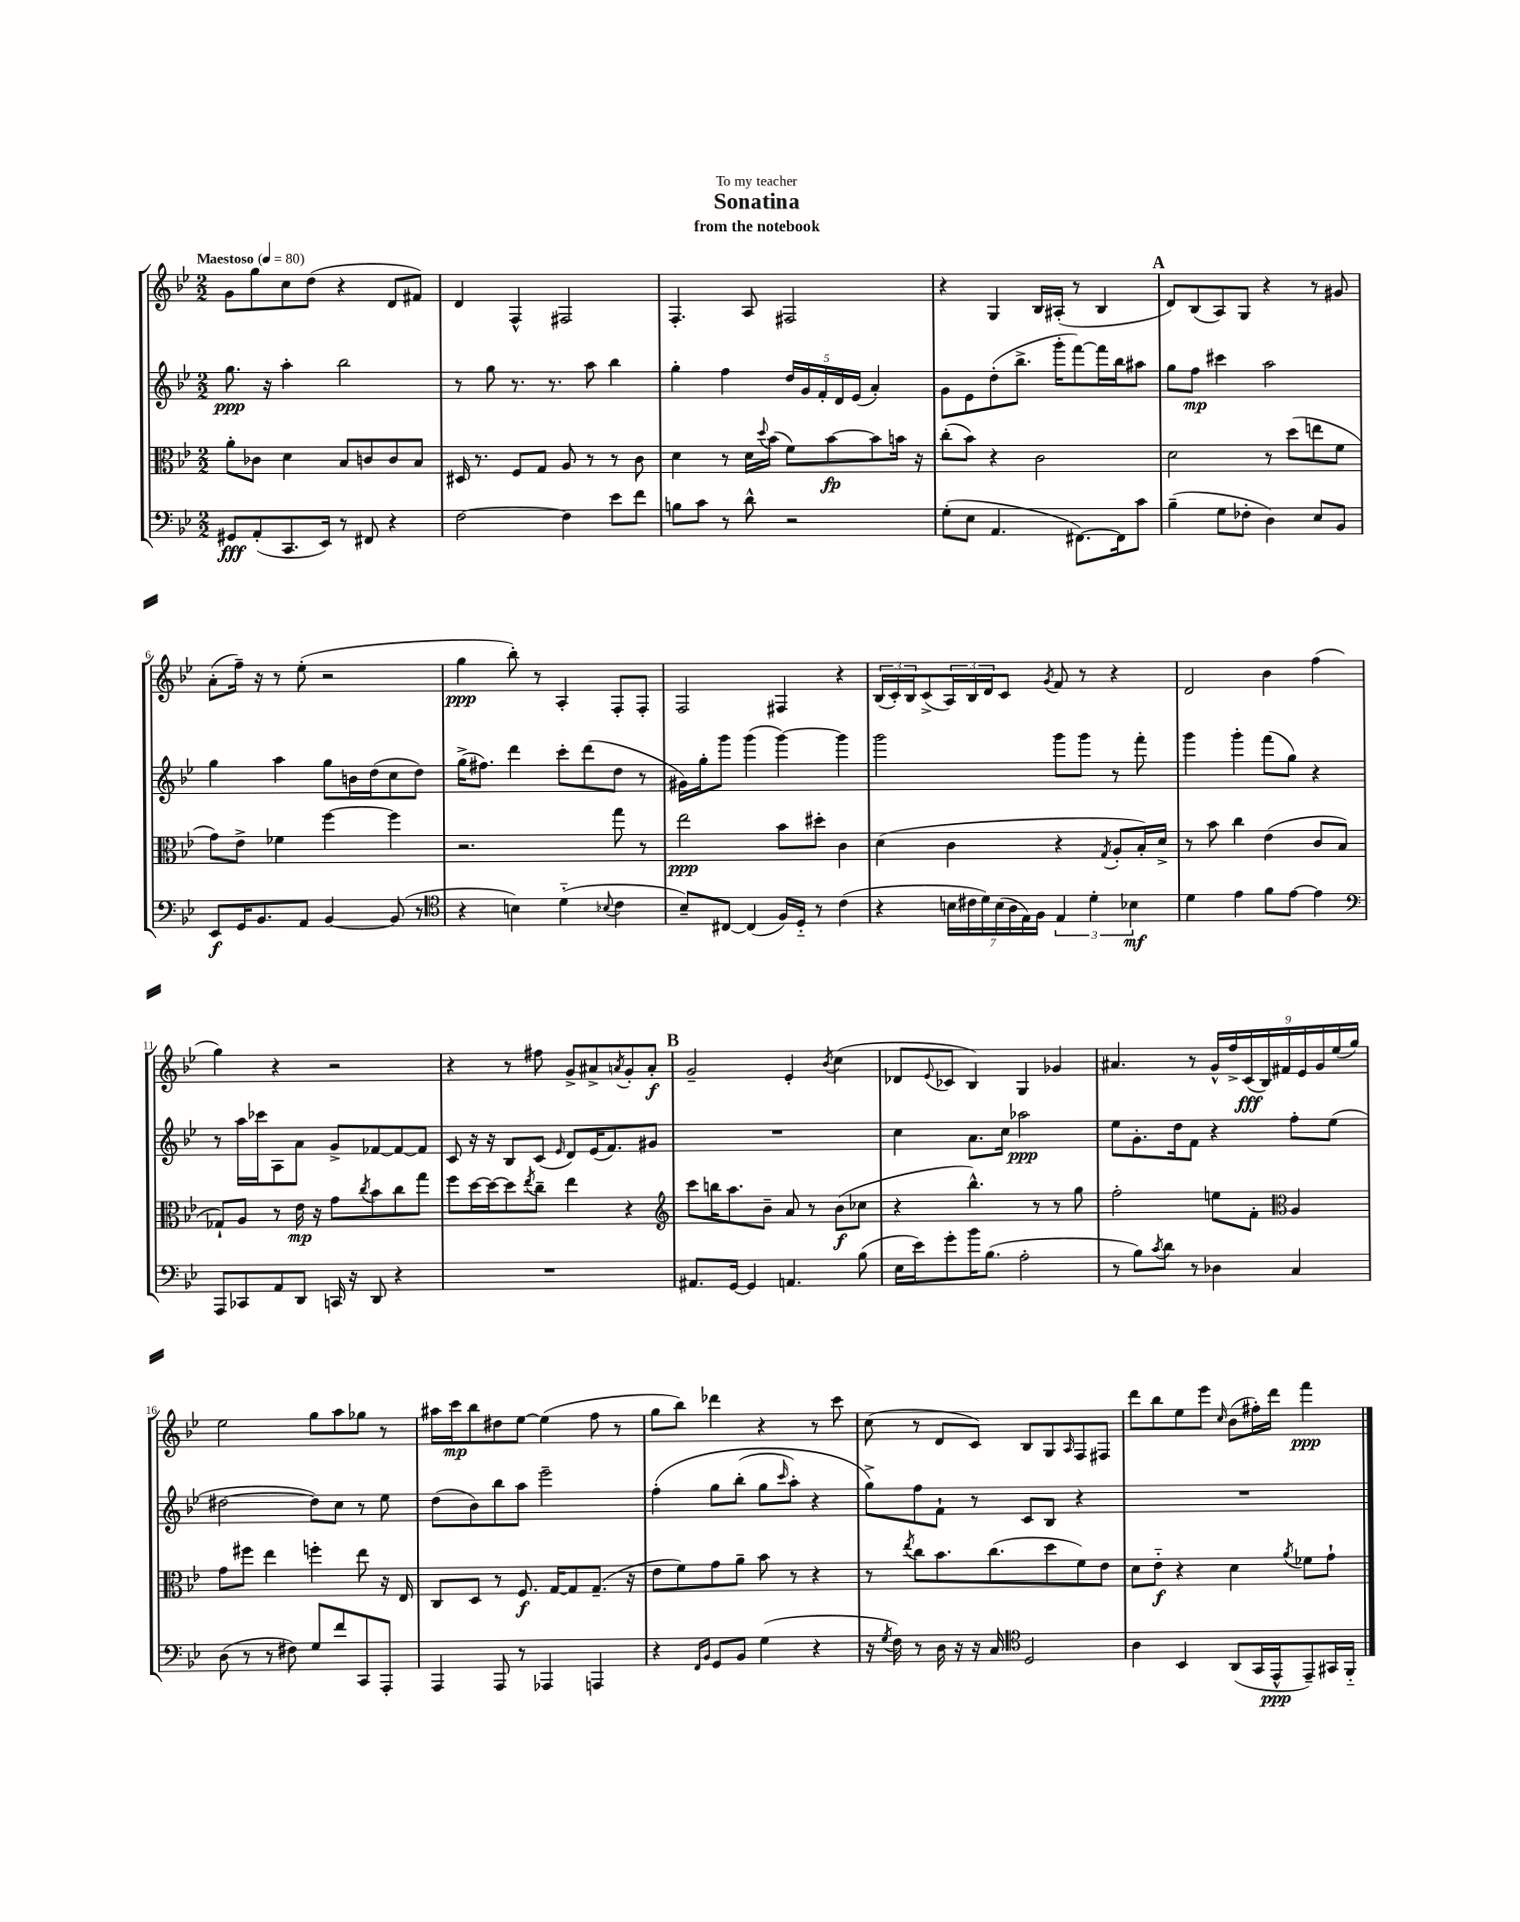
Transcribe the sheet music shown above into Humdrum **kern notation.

**kern	**kern	**kern	**kern
*staff4	*staff3	*staff2	*staff1
*clefF4	*clefC3	*clefG2	*clefG2
*k[b-e-]	*k[b-e-]	*k[b-e-]	*k[b-e-]
*M2/2	*M2/2	*M2/2	*M2/2
*MM80	*MM80	*MM80	*MM80
8GG#/L	8a'\L	8.gg\	8g\L
(8AA'/	8c-\J	.	8gg\
.	.	16r	.
8.CC/	4d\	4aa'\	8cc\
.	.	.	(8dd\J
16EE-/Jk)	.	.	.
8r	8B-/L	2bb-\	4r
8FF#/	8c/	.	.
4r	8c/	.	8d/L
.	8B-/J	.	8f#/J)
=	=	=	=
[2F\	16D#/	8r	4d/
.	8.r	.	.
.	.	8gg\	.
.	8F/L	8.r	4F^^/
.	8G/J	.	.
.	.	8.r	.
4F\]	8A/	.	2F#/
.	8r	8aa\	.
8e-\L	8r	4bb-\	.
8f\J	8c\	.	.
=	=	=	=
8B\L	4d\	4gg'\	4.F'/
8c\J	.	.	.
8r	8r	4ff\	.
8d^^\	16d\LL	.	8A/
.	8qqdd/	.	.
.	(16b-\JJ	.	.
2r	8f\L)	20dd/LL	2F#/
.	.	20g/	.
.	.	20f'/	.
.	[8b-\	.	.
.	.	20d/	.
.	.	(20e-/JJ	.
.	8b-\]	4a'/)	.
.	16b\Jk	.	.
.	16r	.	.
=	=	=	=
(8G'\L	(8cc'\L	8g\L	4r
8E-\J	8b-\J)	8e-\	.
4.AA/	4r	(8dd'\	4G/
.	.	8.bb-^\J	.
.	2c\	.	16B-/LL
.	.	16ggg'\LK	(16A#'/JJ
[8.FF#\L)	.	[8fff\)	8r
.	.	16fff\]L	4B-/
16FF#\]k	.	16bb-\J	.
8c\J	.	8aa#\J	.
=	=	=	=
(4B-~\	2d\	8gg\L	8d/L)
.	.	8ff\J	(8B-/
8G\L	.	4ccc#\	8A/)
8F-'\J	.	.	8G/J
4D\)	8r	2aa\	4r
.	(8dd\L	.	.
8E-/L	8ee\	.	8r
8BB-/J	8f\J	.	8g#/
=	=	=	=
8EE-/L	8g\L)	4gg\	(8a'\L
16GG/K	8e-^\J	.	16ff~\Jk)
8.BB-/	.	.	16r
.	4f-\	4aa\	8r
8AA/J	.	.	(8ee-'\
[4BB-/	[4ff\	8gg\L	2r
.	.	16b\L	.
.	.	(16dd\J	.
(8BB-/]	4ff\]	8cc\	.
8r	.	8dd\J)	.
=	=	=	=
*clefC4	*	*	*
4r	2.r	(16gg^\LK	4gg\
.	.	8.ff#\J)	.
4B\)	.	4ddd\	8bb-'\)
.	.	.	8r
(4d'~\	.	8ccc'\L	4A'/
.	.	(8ddd\	.
8qqB-/	.	.	.
4c\	8gg\	8dd\J	8F'/L
.	8r	8r	8F'/J
=	=	=	=
8B-~/L)	2ee-\	16g#\LL)	2F/
.	.	16gg'\J	.
[8C#/J	.	8ggg\J	.
(4C#/]	.	(4ggg\	.
16F/LL)	8b-\L	[4ggg\)	4F#/
16D'~/JJ	.	.	.
8r	8dd#'\J	.	.
(4c\	4c\	4ggg\]	4r
=	=	=	=
4r	(4d\	2ggg\	(24B-/LL
.	.	.	24c'/)
.	.	.	24B-/J
.	.	.	(8c^/
28B\LL	4c\	.	24A/L)
28c#\	.	.	.
.	.	.	24B-/
28d\)	.	.	.
.	.	.	24d/J
(28B\	.	.	.
.	.	.	8c/J
28A\	.	.	.
28E-\)	.	.	.
28F\JJ	.	.	.
.	.	.	8qg/
6E-/	4r	8ggg\L	8f/
.	.	8ggg\J	8r
6d'\	.	.	.
.	8qG/	.	.
.	8A'/L	8r	4r
6B-\	.	.	.
.	16B-'/L)	8fff'\	.
.	16d^/JJ	.	.
=	=	=	=
4d\	8r	4ggg\	2d/
.	8b-\	.	.
4e-\	4cc\	4ggg'\	.
8f\L	(4e-\	(8fff\L	4b-\
[8e-\J	.	8gg\J)	.
4e-\]	8c/L	4r	(4ff\
.	8B-/J	.	.
=	=	=	=
*clefF4	*	*	*
8AAA/L	8G-`/L)	8r	4gg\)
8CC-/	8A/J	16aa\LL	.
.	.	16ccc-\J	.
8AA/	8r	8A\	4r
8DD/J	16e-\	8a\J	.
.	16r	.	.
16CC/	8g\L	8g^/L	2r
16r	.	.	.
.	8qcc/	.	.
8DD/	8b-\	[8f-/	.
4r	8cc\	8f-/_	.
.	8gg\J	8f-/]J	.
=	=	=	=
1r	8ff\L	8c/	4r
.	[16dd\L	16r	.
.	16dd\_J	16r	.
.	8dd\]	8B-/L	8r
.	8qee-/	.	.
.	8cc~\J	(8c/J	8ff#\
.	.	16qqe-/	.
.	4ee-\	8d/L)	8g^/L
.	.	(16e-/K	8a#^/
.	.	8.f/)	.
.	.	.	8qa/
.	4r	.	8g'/
.	.	8g#/J	8a'/J
=	=	=	=
*	*clefG2	*	*
8.AA#/L	8ccc\L	1r	2g~/
.	16bb\K	.	.
[16GG/Jk	8.aa\	.	.
4GG/]	.	.	.
.	8b-~\J	.	.
4.AA/	8a/	.	4e-'/
.	8r	.	.
.	.	.	8qb-/
.	(8b-\L	.	(4cc\
(8B-\	8cc-\J	.	.
=	=	=	=
16E-\LL	4r	4cc\	8d-/L
16e-\J)	.	.	.
.	.	.	8qqe-/
8g'\	.	.	8c-/J
16b-\K	4.bb-^^\)	8.a\L	4B-/)
(8.B-\J	.	.	.
.	.	16cc\Jk	.
2A'\	.	2aa-\	4G/
.	8r	.	.
.	8r	.	4g-/
.	8gg\	.	.
=	=	=	=
8r	2ff'\	8ee-\L	4.a#/
8B-\L)	.	8.g'\	.
8qc/	.	.	.
8d\J	.	.	.
.	.	16dd\k	.
8r	.	8f\J	8r
4D-\	8ee\L	4r	18g^^/LL
.	.	.	18ff^/
.	.	.	(18c/
.	8f'\J	.	.
.	.	.	18B-/)
.	.	.	18f#/
*	*clefC3	*	*
4C/	4A/	8ff'\L	.
.	.	.	18e-/
.	.	.	18g/
.	.	(8ee-\J	.
.	.	.	(18ee-/
.	.	.	18gg/JJ)
=	=	=	=
(8D\	8g\L	[2dd#\	2ee-\
8r	8ff#\J	.	.
8r	4ee-\	.	.
8F#\)	.	.	.
8G/L	4ff'\	8dd#\]L)	8gg\L
8f/	.	8cc\J	8aa\
8CC/	8ee-\	8r	8gg-\J
8AAA'/J	16r	8ee-\	8r
.	16E-/	.	.
=	=	=	=
4AAA/	8C/L	(8dd\L	16aa#\LL
.	.	.	16ccc\J
.	8D/J	8b-\)	8bb-\
8AAA/	8r	8bb-\	8dd#\
8r	8.F/	8aa\J	[8ee-\J
4AAA-/	.	2eee-~\	(4ee-\]
.	[16G/LK	.	.
.	8G/]	.	.
4AAA/	(8.G~/J	.	8ff\
.	.	.	8r
.	16r	.	.
=	=	=	=
4r	8e-\L	&(4ff'\	8gg\L
.	8f\)	.	8bb-\J)
16qqFF/LL	.	.	.
16qqBB-/JJ	.	.	.
8GG/L	8g\	8gg\L	4ddd-\
8BB-/J	8a~\J	(8bb-'\J	.
(4G\	8b-\	8gg\L	4r
.	.	16qqccc/	.
.	8r	8aa'\J)	.
4r	4r	4r	8r
.	.	.	8ccc\
=	=	=	=
16r	8r	8gg^\L&)	(8cc\
8qG/	.	.	.
16F\)	.	.	.
.	8qee-/	.	.
8r	8cc\L	8ff\	8r
16D\	8.b-\	8f`\J	8d/L
16r	.	.	.
16r	.	8r	8c/J)
16C/	(8.cc\	.	.
*clefC4	*	*	*
2D/	.	8c/L	8B-/L
.	8dd\	8B-/J	8G/
.	.	.	16qqA/
.	8f\)	4r	8F/
.	8e-\J	.	8F#/J
=	=	=	=
4A\	8d\L	1r	8ddd\L
.	8e-'~\J	.	8bb-\
4BB-/	4r	.	8ee-\
.	.	.	8eee-\J
.	.	.	16qqcc/
(8AA/L	4d\	.	(8b-\L
16GG/L	.	.	16ff#'\L)
16EE-^^/J	.	.	16ddd\JJ
.	8qa/	.	.
8EE-~/)	8f-\L	.	4fff\
16GG#/L	8g`\J	.	.
16FF'~/JJ	.	.	.
==	==	==	==
*-	*-	*-	*-
